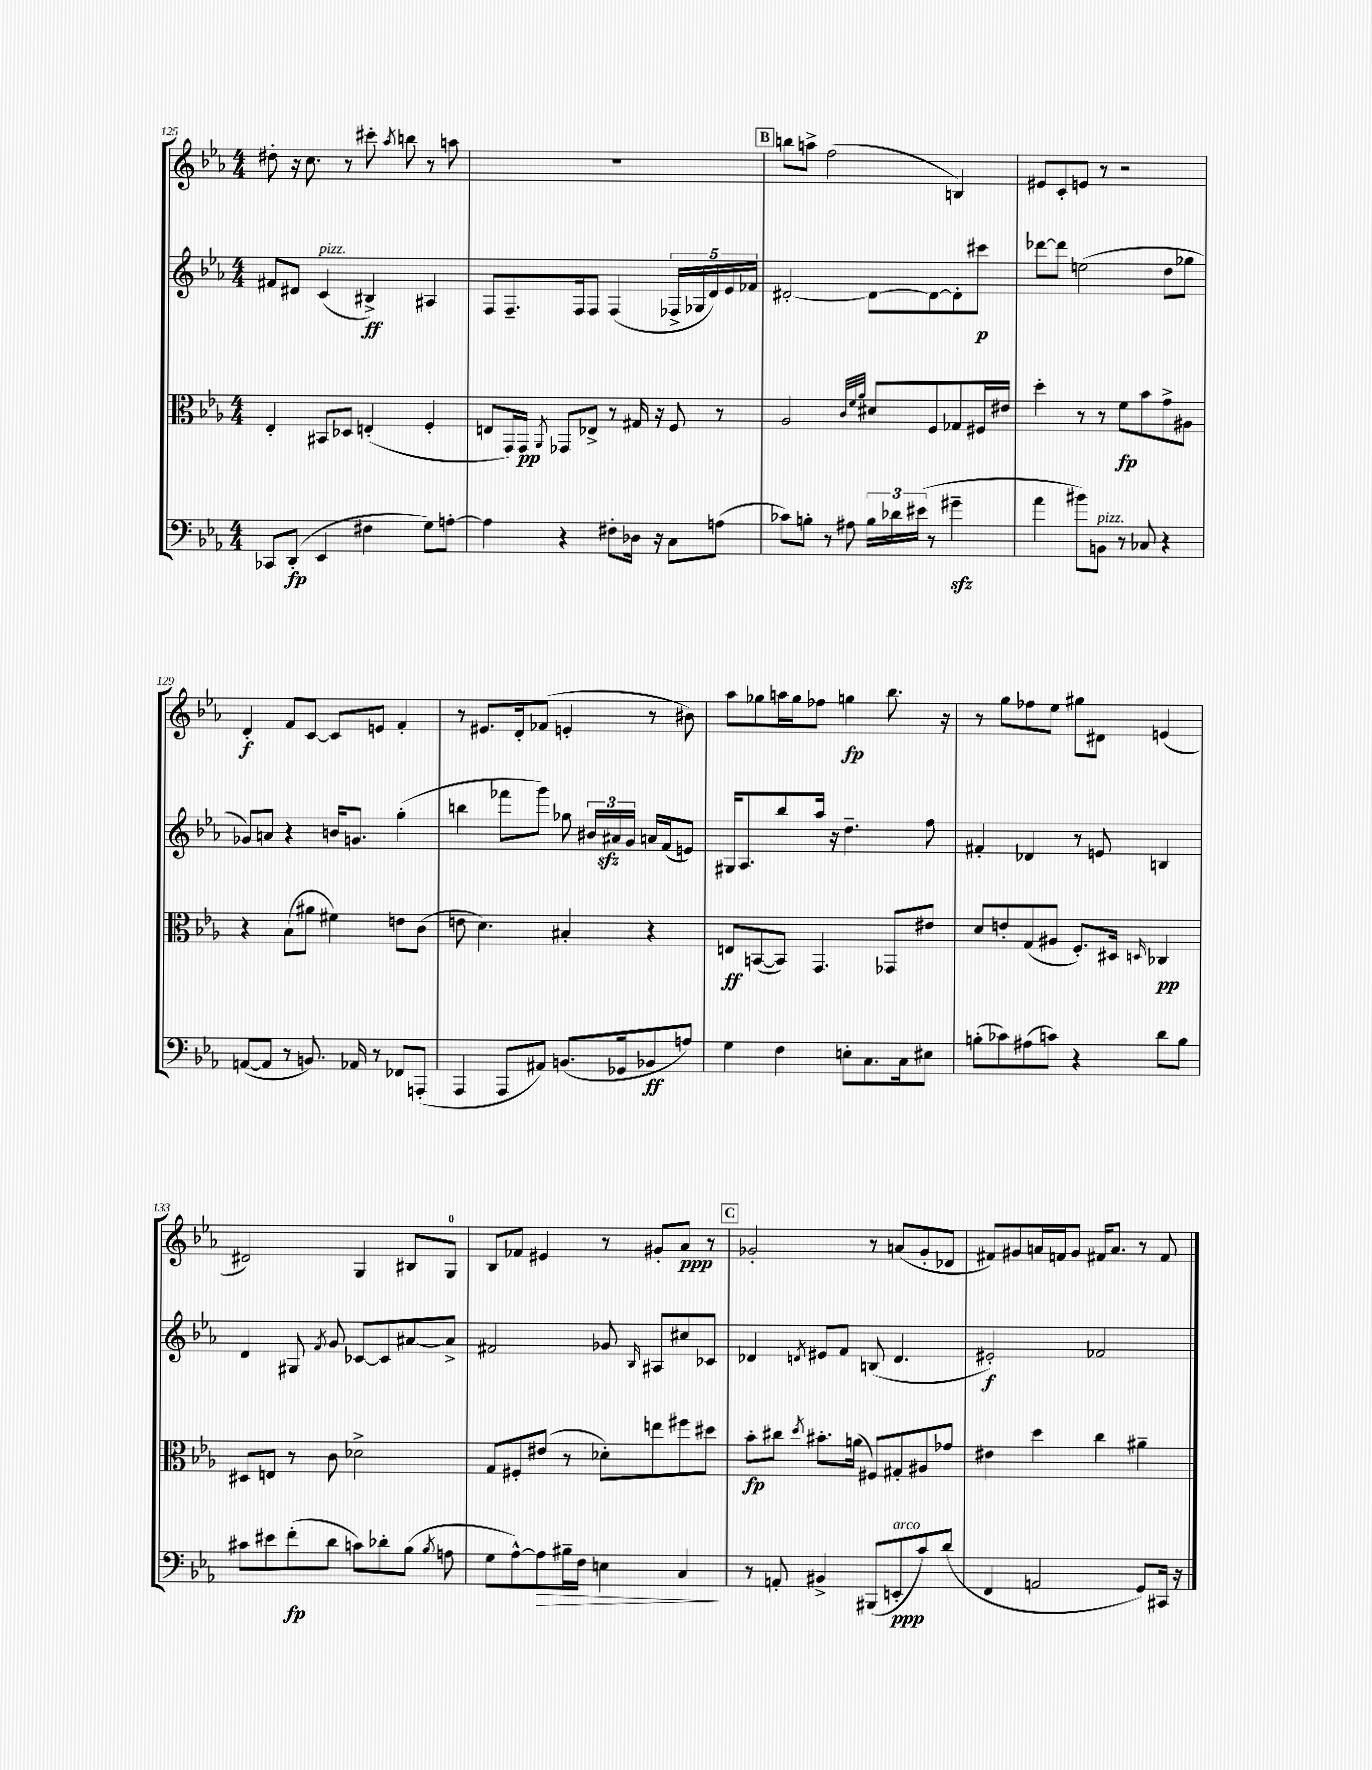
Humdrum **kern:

**kern	**dynam	**kern	**dynam	**kern	**dynam	**kern	**dynam
*part4	*part4	*part3	*part3	*part2	*part2	*part1	*part1
*staff4	*staff4	*staff3	*staff3	*staff2	*staff2	*staff1	*staff1
*clefF4	*	*clefC3	*	*clefG2	*	*clefG2	*
*k[b-e-a-]	*	*k[b-e-a-]	*	*k[b-e-a-]	*	*k[b-e-a-]	*
*M4/4	*	*M4/4	*	*M4/4	*	*M4/4	*
=125	=125	=125	=125	=125	=125	=125	=125
8CC-X/L	.	4E-'/	.	8f#X/L	.	8dd#X'\	.
(8DD'/J	fp	.	.	8d#X/J	.	16r	.
.	.	.	.	.	.	8.cc\	.
!	!	!	!	!LO:TX:a:i:t=pizz.	!	!	!
4EE-/	.	8BB#X/L	.	(4c/	.	.	.
.	.	8D-X/J	.	.	.	8r	.
4F#X\	.	(4En'/	.	4B#X^/)	ff	8ccc#X'\	.
.	.	.	.	.	.	8qaa-/	.
.	.	.	.	.	.	8bbn\	.
8G\L)	.	4F'/	.	4A#X/	.	8r	.
[8An'\J	.	.	.	.	.	8aan\	.
=126	=126	=126	=126	=126	=126	=126	=126
4A\]	.	8En/L	.	8F/L	.	1r	.
.	.	16GG/L)	.	8.F~/	.	.	.
.	.	16GG/JJ	pp	.	.	.	.
.	.	8qAA-/	.	.	.	.	.
4r	.	8GG-X/L	.	.	.	.	.
.	.	.	.	16F/k	.	.	.
.	.	8E-X^/J	.	8F/J	.	.	.
8F#X'\L	.	8r	.	(4F/	.	.	.
16D-X\Jk	.	16G#X/	.	.	.	.	.
16r	.	16r	.	.	.	.	.
8C\L	.	8F/	.	20F-X^/LL	.	.	.
.	.	.	.	20G-X/	.	.	.
.	.	.	.	20d/)	.	.	.
(8An\J	.	8r	.	.	.	.	.
.	.	.	.	20e-/	.	.	.
.	.	.	.	20f-X/JJ	.	.	.
!!LO:REH:place=s1:t=B
=127	=127	=127	=127	=127	=127	=127	=127
8c-X\L)	.	2A-/	.	[2d#X'/	.	8bbn\L	.
8Bn'\J	.	.	.	.	.	8aan^\J	.
8r	.	.	.	.	.	(2ff\	.
8A#X\	.	.	.	.	.	.	.
.	.	32qqc/LLL	.	.	.	.	.
.	.	32qqf/	.	.	.	.	.
.	.	32qqa-/JJJ	.	.	.	.	.
24B\LL	.	8d#X/L	.	8d#\L_	.	.	.
24d-X\	.	.	.	.	.	.	.
(24e#X\JJ	.	.	.	.	.	.	.
8r	.	8F/	.	8d#\_	.	.	.
4g#Xzz~\	.	8G-X/	.	8d#'\]	.	4Bn/)	.
.	.	16F#X/L	.	8ccc#X\J	p	.	.
.	.	16e#X/JJ	.	.	.	.	.
=128	=128	=128	=128	=128	=128	=128	=128
4a-\	.	4dd'\	.	[8ddd-X\L	.	8e#X/L	.
.	.	.	.	8ddd-\J]	.	8c'/	.
8b#X\L)	.	8r	.	(2een\	.	8en/J	.
!LO:TX:a:i:t=pizz.	!	!	!	!	!	!	!
8BBn\J	.	8r	.	.	.	8r	.
8r	.	8f\L	fp	.	.	2r	.
8C-X/	.	8b-\	.	.	.	.	.
4r	.	8g^\	.	8dd\L	.	.	.
.	.	8A#X\J	.	8gg-X\J	.	.	.
!!LO:LB:g=z
=129	=129	=129	=129	=129	=129	=129	=129
([8AAn/L	.	4r	.	8g-X/L)	.	4d'/	f
8AA/J]	.	.	.	8an/J	.	.	.
8r	.	(8B-\L	.	4r	.	8f/L	.
8.BBn/)	.	8a#X\J	.	.	.	[8c/J	.
.	.	4f#X\)	.	16bn/KL	.	8c/L]	.
16AA-X/	.	.	.	8.gn/J	.	.	.
8r	.	.	.	.	.	8en/J	.
8FF-X/L	.	8en\L	.	(4gg'\	.	4f'/	.
(8AAAn'/J	.	(8c\J	.	.	.	.	.
=130	=130	=130	=130	=130	=130	=130	=130
4AAA-/	.	8en\	.	4bbn\	.	8r	.
.	.	4.d\)	.	.	.	8.e#X/L	.
8AAA-/L	.	.	.	8fff-X\L	.	.	.
.	.	.	.	.	.	16d'/k	.
8AA#X/J)	.	.	.	8ggg\J)	.	(8f-X/J	.
(8.BBn/L	.	4B#X'/	.	8gg-X\	.	4en'/	.
.	.	.	.	24b#X/LL	.	.	.
.	.	.	.	24a#Xzz/	.	.	.
16GG-X/k	.	.	.	.	.	.	.
.	.	.	.	24g/JJ	.	.	.
8BB-X/	ff	4r	.	16an/LL	.	8r	.
.	.	.	.	(16f/J	.	.	.
8An/J)	.	.	.	8en/J)	.	8b#X\)	.
=131	=131	=131	=131	=131	=131	=131	=131
4G\	.	8En/L	ff	16G#X/KL	.	8aa-\L	.
.	.	.	.	8.A-/	.	.	.
.	.	([8BBn/	.	.	.	8gg-X\	.
4F\	.	8BB/J])	.	8bb-/	.	16aan\L	.
.	.	.	.	.	.	16gg-\J	.
.	.	4.GG/	.	16aa-/Jk	.	8ff-X\J	.
.	.	.	.	16r	.	.	.
8En'\L	.	.	.	4.dd~\	.	4ggn\	fp
8.C\	.	.	.	.	.	.	.
.	.	8GG-X/L	.	.	.	8.bb-\	.
16C\k	.	.	.	.	.	.	.
8E#X\J	.	8e#X/J	.	8ff\	.	.	.
.	.	.	.	.	.	16r	.
=132	=132	=132	=132	=132	=132	=132	=132
(8Bn'\L	.	8d/L	.	4f#X'/	.	8r	.
8c-X\)	.	8en'/	.	.	.	8gg\L	.
(8A#X\	.	(8G/	.	4d-X/	.	8ff-X\	.
8cn\J)	.	8A#X/J	.	.	.	8ee-\J	.
4r	.	8.F'/L)	.	8r	.	8gg#X\L	.
.	.	.	.	8en/	.	8d#X\J	.
.	.	16D#X/Jk	.	.	.	.	.
.	.	16qqDn/	.	.	.	.	.
8d\L	.	4C-X/	pp	4Bn/	.	(4en/	.
8B\J	.	.	.	.	.	.	.
!!LO:LB:g=z
=133	=133	=133	=133	=133	=133	=133	=133
8c#X\L	.	8D#X/L	.	4d/	.	2d#X/)	.
8e#X\	.	8En/J	.	.	.	.	.
(8f'\	fp	8r	.	8G#X/	.	.	.
.	.	.	.	8qf/	.	.	.
8d\J	.	8c\	.	8g/	.	.	.
8cn\L)	.	2d-X^\	.	[8c-X/L	.	4G/	.
8d-X'\	.	.	.	8c-/]	.	.	.
(8B-\J	.	.	.	[8a#X/	.	8B#X/L	.
8qB-/	.	.	.	.	.	.	.
8An\	.	.	.	8a#^/J]	.	8G/J	.
=134	=134	=134	=134	=134	=134	=134	=134
8G\L	.	8G/L	.	2f#X/	.	8B-/L	.
[8A-^^\)	.	8F#X'/	.	.	.	8f-X/J	.
!	!LO:HP:b	!	!	!	!	!	!
8A-\]	>	(8e#X/J	.	.	.	4e#X/	.
16B#X~\L	.	8r	.	.	.	.	.
16F\JJ	.	.	.	.	.	.	.
4En\	.	8d-X'\L)	.	8g-X/	.	8r	.
.	.	.	.	16qqB-/	.	.	.
.	.	8een\	.	8A#X/L	.	8g#X'/L	.
4C/	.	8ff#X\	.	8cc#X/	.	8a-/J	ppp
.	.	8dd#X\J	.	8c-X/J	.	8r	.
.	]	.	.	.	.	.	.
!!LO:REH:place=s1:t=C
=135	=135	=135	=135	=135	=135	=135	=135
8r	.	8b-'\L	fp	4d-X/	.	2g-X'/	.
8AAn'/	.	8cc#X\J	.	.	.	.	.
.	.	8qdd/	.	8qdn/	.	.	.
4BB#X^/	.	8.b#X'\L	.	8e#X/L	.	.	.
.	.	.	.	8f/J	.	.	.
.	.	(16an\Jk	.	.	.	.	.
(8BBB#X/L	.	8F#X/L)	.	(8Bn/	.	8r	.
!LO:TX:a:i:t=arco	!	!	!	!	!	!	!
8EEn'/	ppp	8G#X'/	.	4.d/	.	(8an/L	.
8c/)	.	8A#X/	.	.	.	8g-'/	.
(8d/J	.	8g-X/J	.	.	.	8d-X/J	.
=136	=136	=136	=136	=136	=136	=136	=136
4FF/	.	4e#X\	.	2e#X'/)	f	8f#X/L)	.
.	.	.	.	.	.	8g#X/	.
2AAn/	.	4dd\	.	.	.	16an/L	.
.	.	.	.	.	.	16fn/J	.
.	.	.	.	.	.	8g#/J	.
.	.	4cc\	.	2f-X/	.	16f#X/KL	.
.	.	.	.	.	.	8.a/J	.
8GG/L)	.	4a#X~\	.	.	.	8r	.
16CC#X/Jk	.	.	.	.	.	8f#/	.
16r	.	.	.	.	.	.	.
==	==	==	==	==	==	==	==
*-	*-	*-	*-	*-	*-	*-	*-
